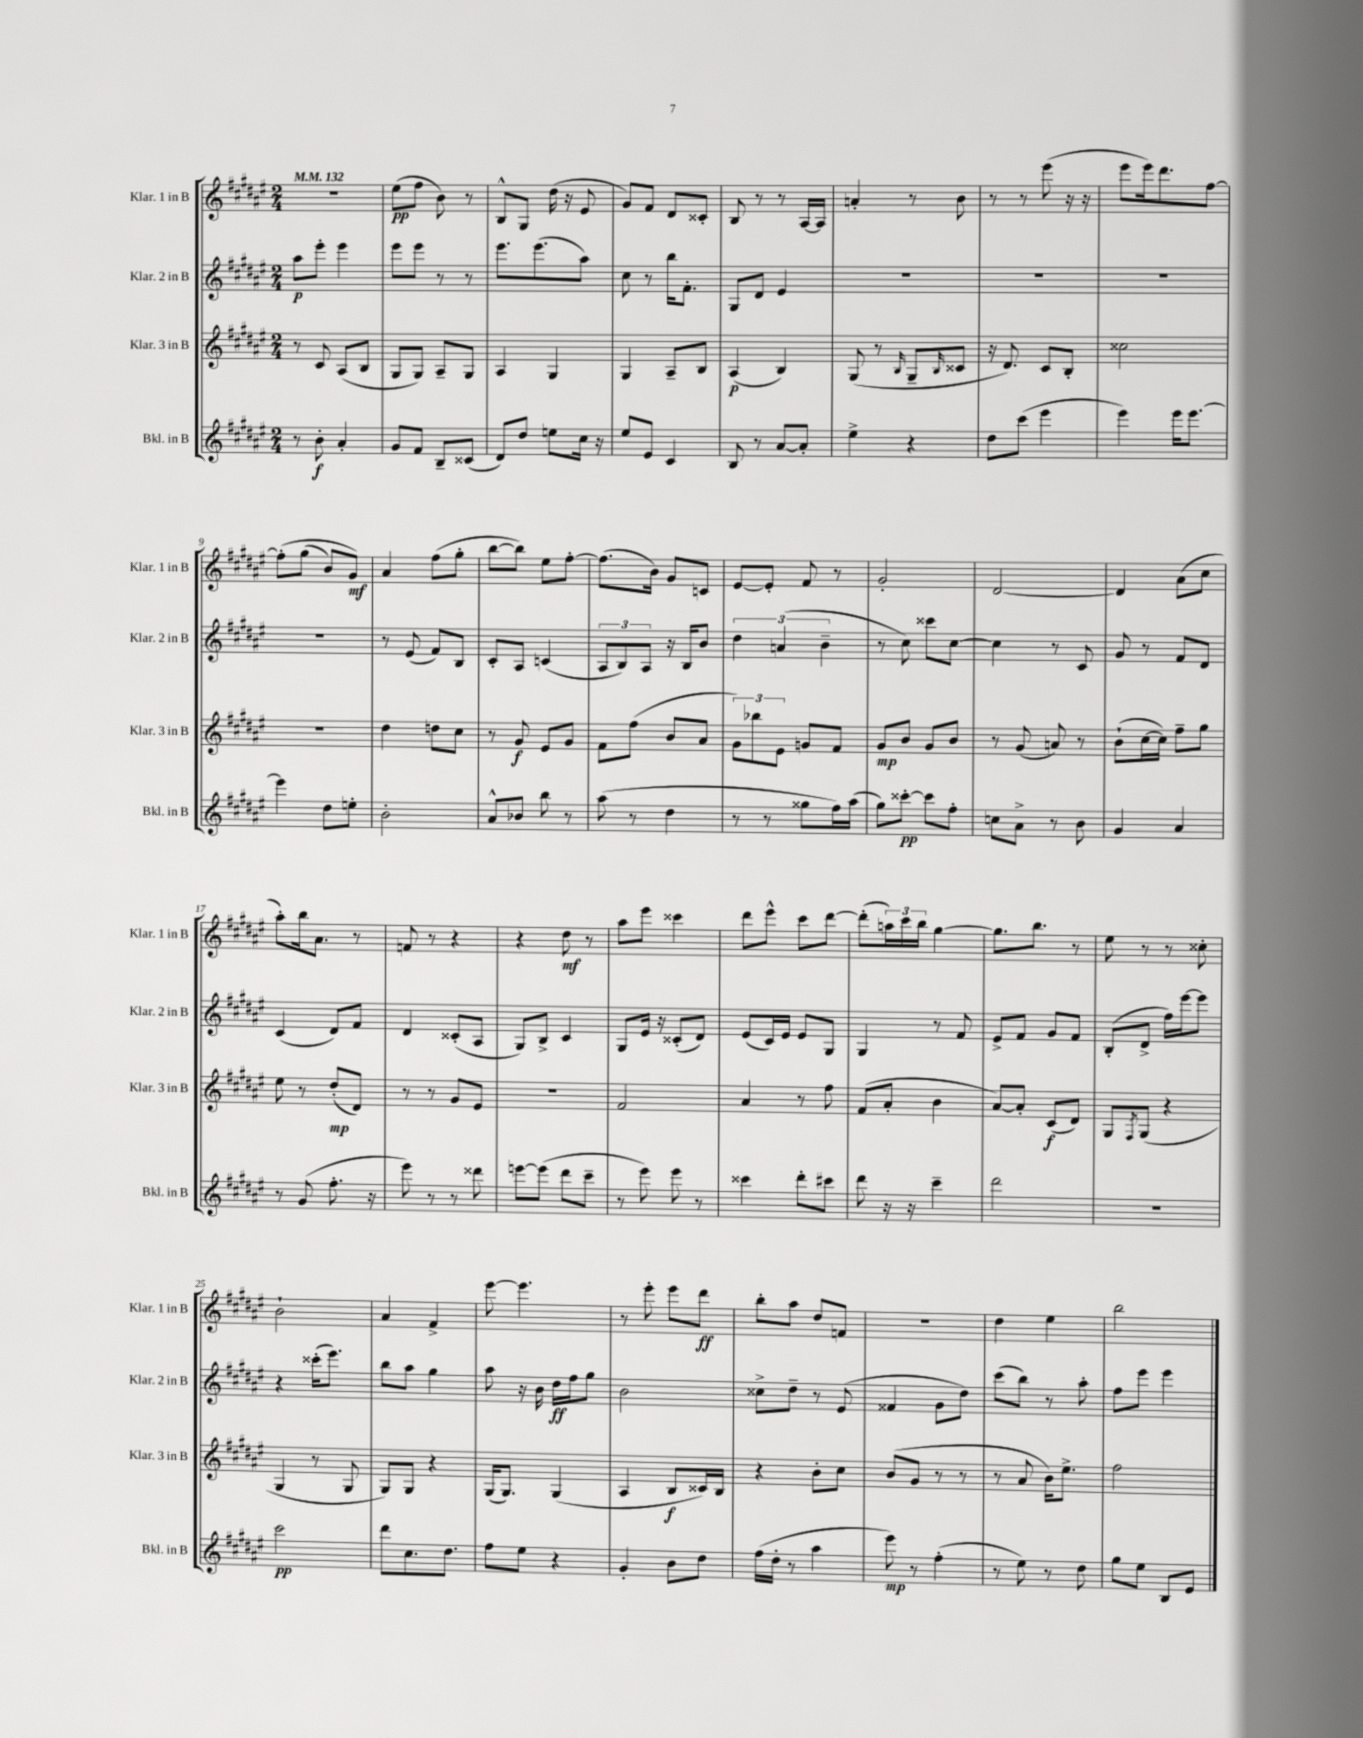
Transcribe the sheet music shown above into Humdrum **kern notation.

**kern	**kern	**kern	**kern
*staff4	*staff3	*staff2	*staff1
*clefG2	*clefG2	*clefG2	*clefG2
*k[f#c#g#d#a#e#]	*k[f#c#g#d#a#e#]	*k[f#c#g#d#a#e#]	*k[f#c#g#d#a#e#]
*M2/4	*M2/4	*M2/4	*M2/4
*MM132	*MM132	*MM132	*MM132
8r	8r	8aa#\L	2r
8b'\	8c#/	8eee#'\J	.
4a#'/	(8A#/L	4eee#\	.
.	8B/J	.	.
=	=	=	=
8g#/L	8G#/L	8eee#\L	(8ee#\L
8f#/J	8G#/J)	8eee#\J	8ff#\J
8B~/L	8A#~/L	8r	8b\)
(8c##/J	8G#/J	8r	8r
=	=	=	=
8d#/L)	4A#/	8.eee#\L	8B^^/L
8dd#/J	.	.	8G#/J
.	.	(8.eee#\	.
8ee\L	4G#/	.	(16dd#\
.	.	.	16r
16cc#\Jk	.	8aa#\J)	8e#/
16r	.	.	.
=	=	=	=
8ee#/L	4G#/	8cc#\	8g#/L)
8e#/J	.	8r	8f#/J
4c#/	8A#~/L	16bb\LK	8d#/L
.	.	8.f#'\J	.
.	8B/J	.	8c##'/J
=	=	=	=
8B/	(4A#/	8G#/L	8B/
8r	.	8d#/J	8r
[8a#/L	4B/)	4e#/	8r
8a#'/]J	.	.	[16A#/LL
.	.	.	16A#/]JJ
=	=	=	=
4ee#^\	(8G#/	2r	4a'/
.	8r	.	.
.	16qqB/	.	.
4r	8G#~/L	.	8r
.	16qqB/	.	.
.	8c##/J	.	8b\
=	=	=	=
8dd#\L	16r	2r	8r
.	8.d#/)	.	.
(8ccc#\J	.	.	8r
4eee#\	8c#/L	.	(8eee#\
.	8B'/J	.	16r
.	.	.	16r
=	=	=	=
4eee#\)	2cc##\	2r	8eee#\L
.	.	.	16eee#\k)
.	.	.	8.ddd#\
16eee#\LK	.	.	.
[8.eee#\J	.	.	.
.	.	.	[8ff#\J
=	=	=	=
4eee#\]	2r	2r	&(8ff#'\]L
.	.	.	(8gg#\J
8dd#\L	.	.	8b/L)
8ee'\J	.	.	8g#/J&)
=	=	=	=
2b'\	4dd#\	8r	4a#/
.	.	(8e#/	.
.	8dd\L	8f#/L)	(8ff#\L
.	8cc#\J	8B/J	8gg#'\J
=	=	=	=
8a#^^/L	8r	8c#'/L	[8bb\L
8b-/J	8g#/	8A#/J	8bb\]J)
8bb\	8e#/L	(4c/	8ee#\L
8r	8g#/J	.	[8ff#'\J
=	=	=	=
(8aa#\	8f#\L	12A#/L	(8.ff#\]L
.	.	12B/)	.
8r	(8ff#\J	.	.
.	.	12A#/J	.
.	.	.	16b\Jk)
4dd#\	8b/L	16r	8g#/L
.	.	16B/LK	.
.	8a#/J	8b/J	8c/J
=	=	=	=
8r	12g#\L)	6dd#\	[8e#/L
.	12bb-\	.	.
8r	.	.	8e#'/]J
.	12e#\J	(6a/	.
8gg##\L	8g/L	.	8f#/
.	.	6b~\	.
16ff#\L)	8f#/J	.	8r
(16aa#\JJ	.	.	.
=	=	=	=
8gg#\L)	8g#/L	8r	2g#'/
[8ccc##'\J	8b/J	8cc#\)	.
8ccc##\]L	8g#/L	8ccc##\L	.
8ff#'\J	8b/J	[8cc#\J	.
=	=	=	=
8cc\L	8r	4cc#\]	[2d#/
8a#^\J	(8g#/	.	.
8r	8a/)	8r	.
8b\	8r	8c#/	.
=	=	=	=
4g#/	(8b`\L	8g#/	4d#/]
.	[16cc#\L	8r	.
.	16cc#\]JJ)	.	.
4a#/	8ff#~\L	8f#/L	(8a#\L
.	8gg#\J	8d#/J	8cc#\J
=	=	=	=
8r	8ee#\	(4c#/	8aa#'\L)
(8g#/	8r	.	16bb\k
.	.	.	8.a#\J
8.ff#'\	(8dd#'/L	8d#/L)	.
.	8d#/J)	8f#/J	8r
16r	.	.	.
=	=	=	=
8eee#\)	8r	4d#/	8f/
8r	8r	.	8r
8r	8g#/L	(8c##'/L	4r
8ddd##\	8e#/J	8A#/J	.
=	=	=	=
[8eee\L	2r	8G#/L)	4r
(8eee\]J	.	8B^/J	.
8ddd#\L	.	4c#/	8dd#\
8ccc#~\J	.	.	8r
=	=	=	=
8r	2f#/	8G#/L	8aa#\L
8eee#\)	.	16e#/Jk	8eee#\J
.	.	16r	.
8eee#\	.	(8c##'/L	4ccc##\
8r	.	8d#/J)	.
=	=	=	=
4ccc##\	4a#/	(8e#/L	8ddd#\L
.	.	16c#/L)	8eee#^^\J
.	.	16e#/JJ	.
8ddd#'\L	8r	8e#/L	8ccc#\L
8ccc#\J	8ff#\	8G#/J	[8ddd#\J
=	=	=	=
8ddd#\	(8f#/L	4G#/	(8ddd#'\]L
16r	8a#'/J	.	24aa\L)
.	.	.	24ccc#\
16r	.	.	.
.	.	.	24bb\JJ
4ccc#~\	4b\	8r	[4gg#\
.	.	8f#/	.
=	=	=	=
2ddd#\	[8a#/L)	8e#^/L	8.gg#\]L
.	8a#'/]J	8f#/J	.
.	.	.	8.bb\J
.	(8c#/L	8g#/L	.
.	8d#/J)	8f#/J	8r
=	=	=	=
2r	8G#/L	(8B'/L	8ee#\
.	8qF#/	.	.
.	(8G#/J	8d#^/J	8r
.	4r	16ff#\LL)	8r
.	.	[16eee#\J	.
.	.	8eee#\]J	8cc##'\
=	=	=	=
2ccc#\	4G#/	4r	2b`\
.	8r	(16ccc##'\LK	.
.	.	8.eee#\J)	.
.	8G#/	.	.
=	=	=	=
8ddd#\L	8G#/L)	8bb\L	4a#/
8.cc#\	8G#/J	8aa#\J	.
.	4r	4gg#\	4f#^/
8.dd#\J	.	.	.
=	=	=	=
8ff#\L	(16G#/LK	8aa#\	[8eee#\
.	8.G#/J)	.	.
8ee#\J	.	16r	4.eee#\]
.	.	16b\	.
4r	(4G#/	16dd#\LL	.
.	.	16ff#\J	.
.	.	8gg#\J	.
=	=	=	=
4g#'/	4A#/	2b\	8r
.	.	.	8eee#'\
8b\L	8B/L	.	8eee#\L
8dd#\J	16c##/L)	.	8ddd#\J
.	16B/JJ	.	.
=	=	=	=
(16ff#\LL	4r	8cc##^\L	8bb'\L
16dd#'\JJ	.	.	.
8r	.	8dd#~\J	8aa#\J
4aa#\	8b'\L	8r	8dd#/L
.	8cc#\J	(8e#/	8f/J
=	=	=	=
8eee#\)	(8b/L	4f##/	2r
8r	8g#/J	.	.
(4ff#'\	8r	8g#\L	.
.	8r	8dd#\J)	.
=	=	=	=
8r	8r	(8ccc#\L	4dd#\
8ee#\)	8a#/	8bb\J)	.
8r	16b\LK)	8r	4ee#\
.	8.ee#^\J	.	.
8dd#\	.	8aa#'\	.
=	=	=	=
8gg#\L	2ff#\	8ff#\L	2bb\
8ee#\J	.	8eee#\J	.
8B/L	.	4eee#\	.
8e#/J	.	.	.
==	==	==	==
*-	*-	*-	*-
